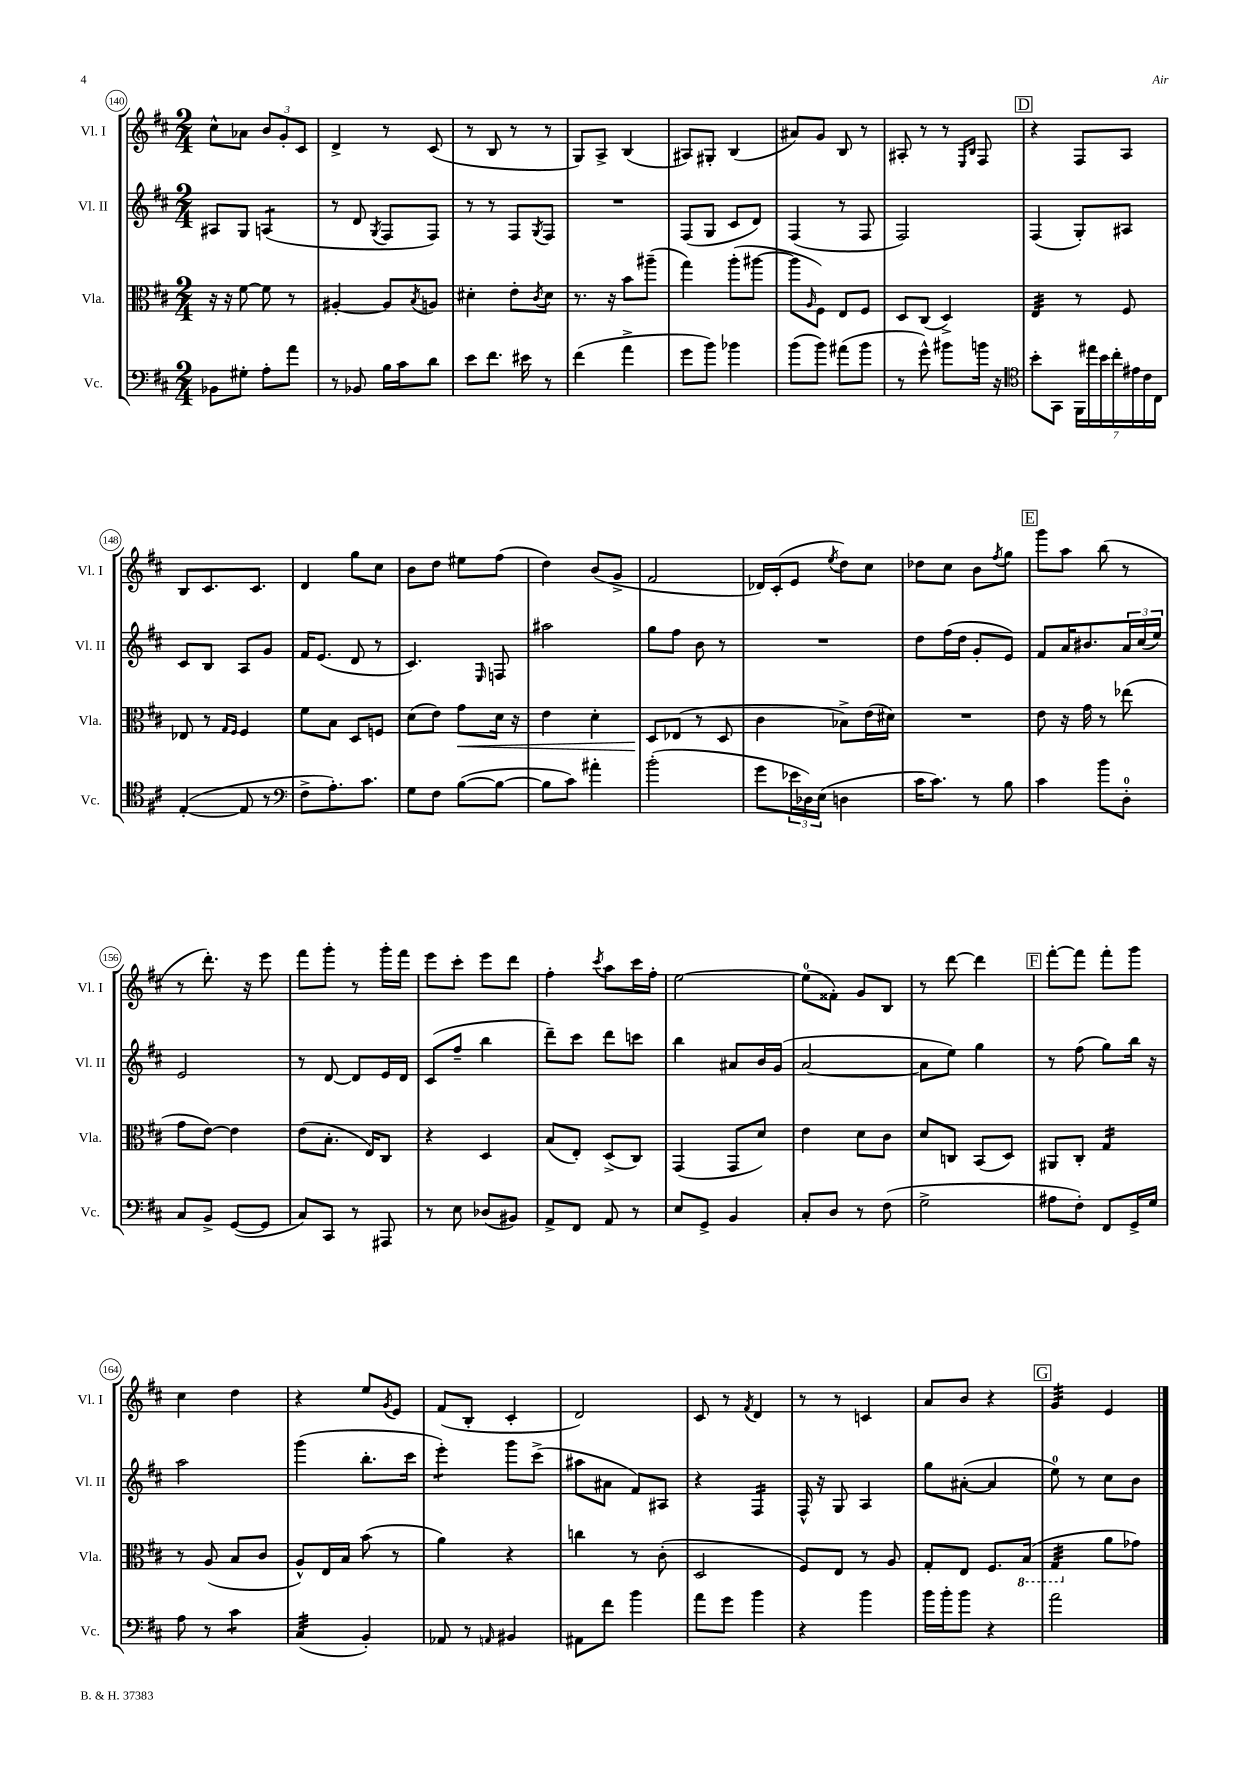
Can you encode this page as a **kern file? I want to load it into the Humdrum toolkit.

**kern	**kern	**kern	**kern
*staff4	*staff3	*staff2	*staff1
*clefF4	*clefC3	*clefG2	*clefG2
*k[f#c#]	*k[f#c#]	*k[f#c#]	*k[f#c#]
*M2/4	*M2/4	*M2/4	*M2/4
8BB-	16r	8A#	8cc#^^
.	16r	.	.
8G#'	[8f#	8G	8a-
8A'	8f#]	(4A	12b
.	.	.	12g'
8a	8r	.	.
.	.	.	12c#
=	=	=	=
8r	[4A#'	8r	4d^
8BB-	.	8d	.
.	.	8qG	.
16B	8A#]	8F#	8r
16c#	.	.	.
.	8qB	.	.
8d	8A	8F#)	(8c#
=	=	=	=
8e	4d#'	8r	8r
8.f#	.	8r	8B
.	8e'	8F#	8r
16e#	.	.	.
.	8qc#	8qG	.
8r	8d#	8F#	8r
=	=	=	=
(4f#	8.r	2r	8G)
.	.	.	8A^
.	16r	.	.
4a^	8b	.	(4B
.	(8aa#~	.	.
=	=	=	=
8g	4gg)	(8F#	8A#)
8b)	.	8G	8G#'
4b-	(8aa'	8c#	(4B
.	[8aa#	8d)	.
=	=	=	=
(8b	8aa#]	(4F#	8a#)
.	16qqA	.	.
8b)	8F#)	.	8g
(8a#	8E	8r	8B
8b	8F#	8F#	8r
=	=	=	=
8r	8D	2F#)	8A#'
8g^^)	(8C#	.	8r
8b#	4D^)	.	8r
.	.	.	16qqE
.	.	.	16qqB
16b	.	.	8F#
16r	.	.	.
=	=	=	=
*clefC4	*	*	*
8b'	4E	(4F#	4r
8GG	.	.	.
28FF#	8r	8G')	8F#
28ee#	.	.	.
28b	.	.	.
28cc#'	.	.	.
.	8F#	8A#	8A
28e#	.	.	.
28c#	.	.	.
28C#	.	.	.
=	=	=	=
([4E'	8E-	8c#	8B
.	8r	8B	8.c#
.	16qqG	.	.
.	16qqF#	.	.
8E]	4F#	8A	.
.	.	.	8.c#
8r	.	8g	.
=	=	=	=
*clefF4	*	*	*
8F#^	8f#	16f#	4d
.	.	(8.e	.
8.A')	8B	.	.
.	8D	8d	8gg
8.c#	.	.	.
.	8F	8r	8cc#
=	=	=	=
8G	(8d	4.c#)	8b
8F#	8e)	.	8dd
([8B	8g	.	8ee#
.	.	16qqE	.
8B_	16d	8F	(8ff#
.	16r	.	.
=	=	=	=
8B]	4e	2aa#	4dd)
8c#)	.	.	.
4a#'	4d'	.	(8b
.	.	.	8g^
=	=	=	=
(2b'	8D	8gg	2f#
.	(8E-	8ff#	.
.	8r	8b	.
.	8D	8r	.
=	=	=	=
8g	4c#	2r	16d-)
.	.	.	(16c#'
24e-	.	.	8e
24D-)	.	.	.
(24E	.	.	.
.	.	.	8qee
4D	8B-^)	.	8dd)
.	(16e	.	8cc#
.	16d#)	.	.
=	=	=	=
16c#	2r	8dd	8dd-
8.c#)	.	.	.
.	.	(16ff#	8cc#
.	.	16dd	.
8r	.	8g'	8b
.	.	.	8qff#
8B	.	8e)	8gg
=	=	=	=
4c#	8e	8f#	8ggg
.	16r	16a	8aa
.	16g	8.b#	.
8b	8r	.	(8bb
8D'	(8ee-	24a	8r
.	.	(24cc#	.
.	.	24ee)	.
=	=	=	=
8C#	8g	2e	8r
8BB^	[8e)	.	8.ddd')
([8GG	4e]	.	.
.	.	.	16r
8GG]	.	.	8eee
=	=	=	=
8C#)	(8e	8r	8fff#
8CC#	8.B'	[8d	8ggg'
8r	.	8d]	8r
.	16E)	.	.
8AAA#	8C#	16e	16ggg'
.	.	16d	16fff#
=	=	=	=
8r	4r	(8c#	8eee
8E	.	8ff#~	8ccc#'
(8D-	4D	4bb	8eee
8BB#)	.	.	8ddd
=	=	=	=
8AA^	(8B	8ddd~)	4ff#'
8FF#	8E')	8ccc#	.
.	.	.	8qccc#
8AA	(8D^	8ddd	8aa
8r	8C#)	8ccc	16ccc#
.	.	.	16ff#'
=	=	=	=
8E	(4GG	4bb	[2ee
8GG^	.	.	.
4BB	8GG	8a#	.
.	8d)	16b	.
.	.	(16g	.
=	=	=	=
8C#'	4e	[2a	(8ee]
8D	.	.	8f##')
8r	8d	.	8g
(8F#	8c#	.	8B
=	=	=	=
2G^	8d	8a]	8r
.	8C	8ee)	[8ddd
.	(8BB	4gg	4ddd]
.	8D)	.	.
=	=	=	=
8A#	8AA#	8r	[8fff#'
8F#')	8C#'	(8ff#	8fff#]
8FF#	4G	8gg)	8fff#'
16GG^	.	16bb	8ggg
16G	.	16r	.
=	=	=	=
8A	8r	2aa	4cc#
8r	(8A	.	.
4c#	8B	.	4dd
.	8c#	.	.
=	=	=	=
(4C#	8A^^)	(4ggg	4r
.	16E	.	.
.	16B	.	.
4BB')	(8b	8.bb'	8ee
.	.	.	8qg
.	8r	.	8e
.	.	16ccc#	.
=	=	=	=
8AA-	4a)	4eee')	(8f#
8r	.	.	8B'
16qqAA	.	.	.
4BB#	4r	8ggg	4c#'
.	.	(8ccc#^	.
=	=	=	=
8AA#	4cc	8aa#	2d)
8f#	.	8a#	.
4b	8r	8f#)	.
.	(8c#'	8A#	.
=	=	=	=
8a	2D	4r	8c#
8g	.	.	8r
.	.	.	8qf#
4b	.	4F#	4d
=	=	=	=
4r	8F#)	16F#^^	8r
.	.	16r	.
.	8E	8G	8r
4b	8r	4A	4c
.	8A	.	.
=	=	=	=
16b	8G'	8gg	8a
16b'	.	.	.
8b	8E	([8a#'	8b
4r	8.F#	4a#]	4r
.	(16BB	.	.
=	=	=	=
2a	4GG	8ee)	4g
.	.	8r	.
.	8a	8cc#	4e
.	8g-)	8b	.
==	==	==	==
*-	*-	*-	*-
